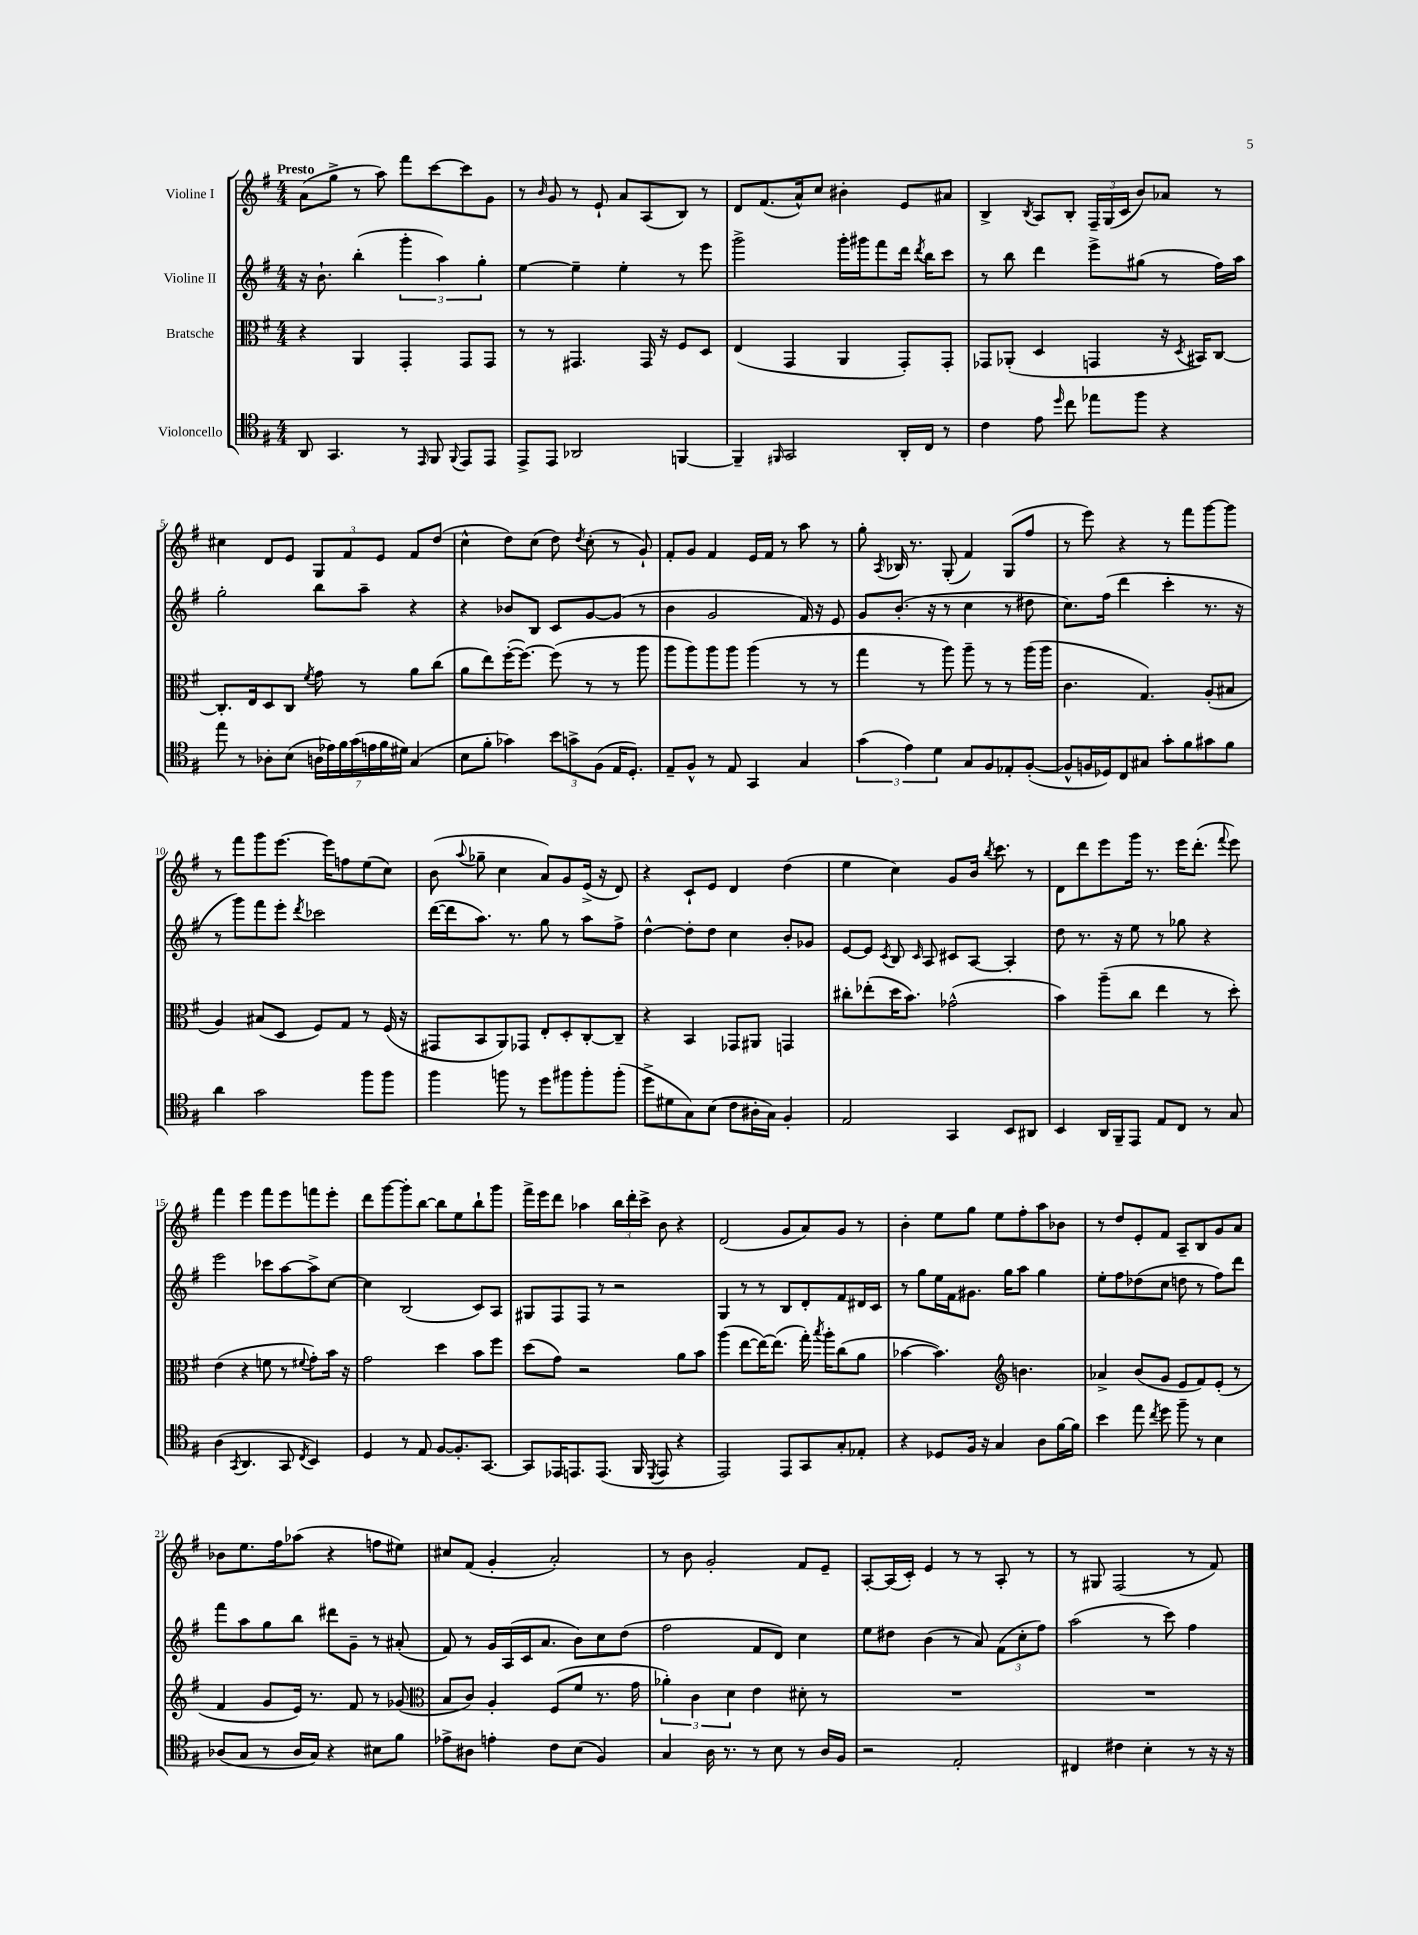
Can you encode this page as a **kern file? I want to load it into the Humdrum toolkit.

**kern	**kern	**kern	**kern
*part4	*part3	*part2	*part1
*staff4	*staff3	*staff2	*staff1
*I"Violoncello	*I"Bratsche	*I"Violine II	*I"Violine I
*clefC4	*clefC3	*clefG2	*clefG2
*k[f#]	*k[f#]	*k[f#]	*k[f#]
*M4/4	*M4/4	*M4/4	*M4/4
=1	=1	=1	=1
!	!	!	!LO:TX:a:B:t=Presto
8AA/	4r	16r	(8a\L
.	.	8.b`\	.
4.GG/	.	.	8gg^\J
.	4AA/	(4bb'\	8r
.	.	.	8aa\)
8r	4GG'/	6ggg'\	8fff#\L
16qqEE/	.	.	.
8FF#/	.	.	[8ccc\
.	.	6aa\)	.
8qqFF#/	.	.	.
8EE/L	8GG/L	.	8ccc\]
.	.	6gg'\	.
8EE/J	8GG/J	.	8g\J
=2	=2	=2	=2
8EE^/L	8r	[4ee\	8r
.	.	.	16qqb/
8EE/J	8r	.	8g/
2AA-X/	4.GG#X/	4ee~\]	8r
.	.	.	8e`/
.	.	4ee'\	8a/L
.	16GG#/	.	(8A/
.	16r	.	.
[4FFn/	8F#/L	8r	8B/J)
.	8D/J	8eee\	8r
=3	=3	=3	=3
4FF~/]	(4E/	2ggg^\	8d/L
.	.	.	(8.f#/
16qqFF#X/	.	.	.
2GG/	4GG/	.	.
.	.	.	16a^^/k)
.	.	.	8cc/J
.	4AA/	16ggg'\LL	4b#X'\
.	.	16ggg#X\J	.
.	.	8fff#\	.
16AA'/LL	8GG'/L)	16ddd\Jk	8e/L
.	.	8qddd/	.
16C/JJ	.	16bb\KL	.
8r	8GG'/J	8ccc\J	8a#X/J
=4	=4	=4	=4
4c\	8GG-X/L	8r	4B^/
.	(8AA-X'/J	8bb\	.
.	.	.	8qB/
8e\	4D/	4ddd\	8A/L
16qqdd/	.	.	.
8cc\	.	.	8B'/J
8ee-X\L	4GGn/	8eee^\L	24F#~/LL
.	.	.	(24G/
.	.	.	24c/JJ
8ff#\J	.	(8gg#X\J	8b/L)
4r	16r	8r	8a-X/J
.	8qD/	.	.
.	16BB#X/KL)	.	.
.	[8C/J	16ff#\LL)	8r
.	.	16aa\JJ	.
!!LO:LB:g=z
=5	=5	=5	=5
8ee\	8.C'/L]	2gg'\	4cc#X\
8r	.	.	.
.	16E/k	.	.
8A-X'\L	8D/	.	8d/L
(8B\J	8C/J	.	8e/J
.	8qf#/	.	.
28An\LL	8g\	8bb\L	12G/L
28e-X\)	.	.	.
28f#\	.	.	.
.	.	.	12f#/
(28g\	.	.	.
.	8r	8aa~\J	.
28en\	.	.	.
.	.	.	12e/J
28f#\	.	.	.
28d#X\JJ)	.	.	.
(4G/	8a\L	4r	8f#/L
.	(8cc\J	.	(8dd/J
=6	=6	=6	=6
8B\L	8a\L	4r	4cc^^\
8f#'\J	8ee\)	.	.
4g-X\)	([16ff#'\K	8b-X/L	8dd\L)
.	8.ff#\J_)	.	.
.	.	8B/J	(8cc\J
12b\L	(8ff#\]	8c/L	8dd\)
12gn^\	.	.	.
.	.	.	8qdd/
.	8r	[8g/	(8cc'\
(12F#\J	.	.	.
16E/KL	8r	(8g/J]	8r
8.D'/J)	.	.	.
.	8aa\	8r	8g`/)
=7	=7	=7	=7
8E~/L	8aa\L	4b\	8f#'/L
8F#^^/J	8aa\)	.	8g/J
8r	8aa\	2g/	4f#/
8E/	8aa\J	.	.
4GG/	(4aa\	.	16e/LL
.	.	.	16f#/JJ
.	.	.	8r
4G/	8r	16f#/)	8aa\
.	.	16r	.
.	8r	8e/	8r
=8	=8	=8	=8
(6g\	4gg\	8g/L	8gg'\
.	.	.	8qA/
.	.	(8.b'/J	16B-X/
6e\)	.	.	.
.	.	.	8.r
.	8r	.	.
.	.	16r	.
6d\	.	.	.
.	8aa\)	8r	(8G'/
8G/L	8aa~\	4cc\	4f#/)
8F#/	8r	.	.
8E-X'/	8r	8r	(8G/L
([8F#'/J	(16aa\LL	8dd#X\	8ff#/J
.	16aa\JJ	.	.
=9	=9	=9	=9
8F#^^/L]	4.c\	8.cc\L)	8r
16Fn/L	.	.	8eee\)
16D-X/J)	.	(16ff#\Jk	.
8C/	.	4ddd\	4r
8G#X/J	4.G/)	.	.
8g'\L	.	4ccc'\	8r
8f#\	.	.	8fff#\L
8g#X\	(8A'/L	8.r	[8ggg\
8f#\J	8B#X/J	.	8ggg\J]
.	.	16r	.
!!LO:LB:g=z
=10	=10	=10	=10
4a\	4A/)	8r	8r
.	.	8ggg\L)	8fff#\L
2g\	(8B#X/L	8fff#\	8ggg\
.	8D/J	8eee'\J	[8.eee\J
.	.	8qddd/	.
.	8F#/L)	2ccc-X\	.
.	.	.	16eee\KL]
.	8G/J	.	8ffn\
8ff#\L	8r	.	(8ee\
8ff#\J	(16F#/	.	8cc\J)
.	16r	.	.
=11	=11	=11	=11
4ff#\	8GG#X/L	([16ddd\LL	(8b\
.	.	16ddd\J]	.
.	.	.	8qqaa/
.	8BB/	8.aa\J)	8gg-X~\
8ffn\	8AA/)	.	4cc\
.	.	8.r	.
8r	8GG-X/J	.	.
8dd\L	8E'/L	8gg\	8a/L)
8ff#X\	8D'/	8r	8g/
8ff#'\	[8C'/	8aa\L	(16e^/Jk
.	.	.	16r
(8ff#'\J	8C~/J]	8ff#^\J	8d/)
=12	=12	=12	=12
8dd^\L	4r	[4dd^^\	4r
8d#X\	.	.	.
8G\)	4BB/	8dd'\L]	8c`/L
(8B\J	.	8dd\J	8e/J
8c\L	8GG-X/L	4cc\	4d/
16A#X'\L	8AA#X/J	.	.
16G\JJ)	.	.	.
4F#'/	4GGn/	8b'/L	(4dd\
.	.	8g-X/J	.
=13	=13	=13	=13
2E/	8cc#X'\L	[8e/L	4ee\
.	(8ee-X'\	8e/J]	.
.	.	8qc/	.
.	16dd\K	8B/	4cc\)
.	8.b\J)	.	.
.	.	16qqc/	.
.	.	8A/	.
4GG/	(2g-X^^\	8c#X/L	8g/L
.	.	[8A/J	16b/Jk
.	.	.	8qbb/
.	.	.	8.ccc\
8BB/L	.	4A'/]	.
8AA#X/J	.	.	8r
=14	=14	=14	=14
4BB/	4b\)	8dd\	8d\L
.	.	8.r	8ddd\
16AA/LL	(8aa~\L	.	8eee\
16FF#~/J	.	16r	.
8EE/J	8cc\J	8ee\	16ggg\Jk
.	.	.	8.r
8E/L	4ee\	8r	.
8C/J	.	8gg-X\	16eee\KL
.	.	.	(8.ddd'\J
8r	8r	4r	.
.	.	.	8qqfff#/
8G/	8dd'\)	.	8eee\)
!!LO:LB:g=z
=15	=15	=15	=15
(4A\	(4e\	2eee\	4fff#\
8qGG/	.	.	.
4.AA/	4r	.	4eee\
.	8fn\	8ccc-X\L	8fff#\L
8GG/	8r	[8aa\	8eee\
8qC/	8qqf#X/	.	.
4BB/)	8g'\L)	8aa^\]	8fffn\
.	16b\Jk	[8cc\J	8eee'\J
.	16r	.	.
=16	=16	=16	=16
4D/	2g\	4cc\]	8ddd\L
.	.	.	[8ggg\
8r	.	(2B/	8ggg'\]
8E/	.	.	[8bb\J
[8F#/L	4dd\	.	8bb\L]
8.F#'/]	.	.	8ee\
.	8b\L	8c/L)	8bb`\
[8.GG/J	.	.	.
.	8ff#\J	8A/J	8ggg\J
=17	=17	=17	=17
8GG/L]	(8dd\L	8G#X/L	16fff#^\LL
.	.	.	16eee\J
16EE-X/K	8g\J)	8F#/	8ddd\J
8.EEn/	.	.	.
.	2r	8F#/J	4aa-X\
(8.EE/J	.	8r	.
.	.	2r	24bb\LL
.	.	.	24ddd'\
16FF#/	.	.	.
.	.	.	24ccc^\JJ
8qDD/	.	.	.
8EE/	.	.	8b\
4r	8a\L	.	4r
.	8b\J	.	.
=18	=18	=18	=18
2EE/)	(4aa\	4G/	(2d/
.	[8ee\L	8r	.
.	16ee\K_)	8r	.
.	(8.ee\J]	.	.
8EE/L	.	8B/L	8g/L
8GG/	16gg'\)	8d'/	8a/)
.	8qbb/	.	.
.	16aa'\KL	.	.
8G'/	(8cc\	8f#/	8g/J
8E-X'/J	8a\J	16d#X/L	8r
.	.	16c/JJ	.
=19	=19	=19	=19
4r	[4b-X\	8r	4b'\
.	.	8gg\L	.
8D-X/L	4.b-\])	16ee\L	8ee\L
.	.	16f#\J	.
16F#/Jk	.	8.g#X\J	8gg\J
16r	.	.	.
4G/	.	.	8ee\L
.	.	16gg\KL	.
*	*clefG2	*	*
.	4.bn\	8aa\J	8ff#'\
8A\L	.	4gg\	8aa\
[16f#\L	.	.	8b-X\J
16f#\JJ]	.	.	.
=20	=20	=20	=20
4b\	4a-X^/	8ee'\L	8r
.	.	8ff#\	8dd/L
8ee\	(8b/L	(8dd-X\	8e'/
8qcc/	.	.	.
8dd\	8g/J	8cc\J	8f#/J
8ff#~\	8e/L	8ddn\	8A~/L
8r	8f#/)	8r	8B/
4B\	(8e'/J	8ff#\L)	8g/
.	8r	8ddd\J	8a/J
!!LO:LB:g=z
=21	=21	=21	=21
(8A-X/L	4f#/	8fff#\L	8b-X\L
8G/J	.	8aa\	8.ee\
8r	8g/L	8gg\	.
.	.	.	16ff#\k
16A-/LL	16e/Jk)	8bb\J	(8aa-X\J
16G/JJ)	8.r	.	.
4r	.	8ddd#X\L	4r
.	8f#/	8g~\J	.
8B#X\L	8r	8r	8ffn\L
8f#\J	(8g-X/	(8a#X'/	8ee#X\J)
=22	=22	=22	=22
*	*clefC3	*	*
8e-X^\L	8B/L	8f#/)	8cc#X/L
8A#X\J	8c/J)	8r	(8f#/J
4en'\	4A'/	16g/LL	4g'/
.	.	(16A/	.
.	.	16c/J	.
.	.	8.a/J	.
8c\L	(8F#/L	.	2a'/)
(8B\J	8f#/J	8b\L)	.
4F#/)	8.r	8cc\	.
.	.	(8dd\J	.
.	16g\	.	.
=23	=23	=23	=23
4G/	6a-X'\)	2ff#\	8r
.	.	.	8b\
.	6c\	.	.
16A\	.	.	2g'/
8.r	.	.	.
.	6d\	.	.
8r	4e\	8f#/L	.
8B\	.	8d/J)	.
8r	8d#X'\	4cc\	8f#/L
16A/LL	8r	.	8e~/J
16F#/JJ	.	.	.
=24	=24	=24	=24
2r	1r	8ee\L	[8A'/L
.	.	8dd#X\J	(16A/L]
.	.	.	16c'/JJ)
.	.	(4b\	4e/
2E'/	.	8r	8r
.	.	8a/)	8r
.	.	(12f#\L	8A'/
.	.	12cc'\	.
.	.	.	8r
.	.	12ff#\J)	.
=25	=25	=25	=25
4C#X/	1r	(2aa\	8r
.	.	.	8G#X/
4c#X\	.	.	(2F#/
4B'\	.	8r	.
.	.	8ccc\)	.
8r	.	4ff#\	8r
16r	.	.	8f#/)
16r	.	.	.
==	==	==	==
*-	*-	*-	*-
